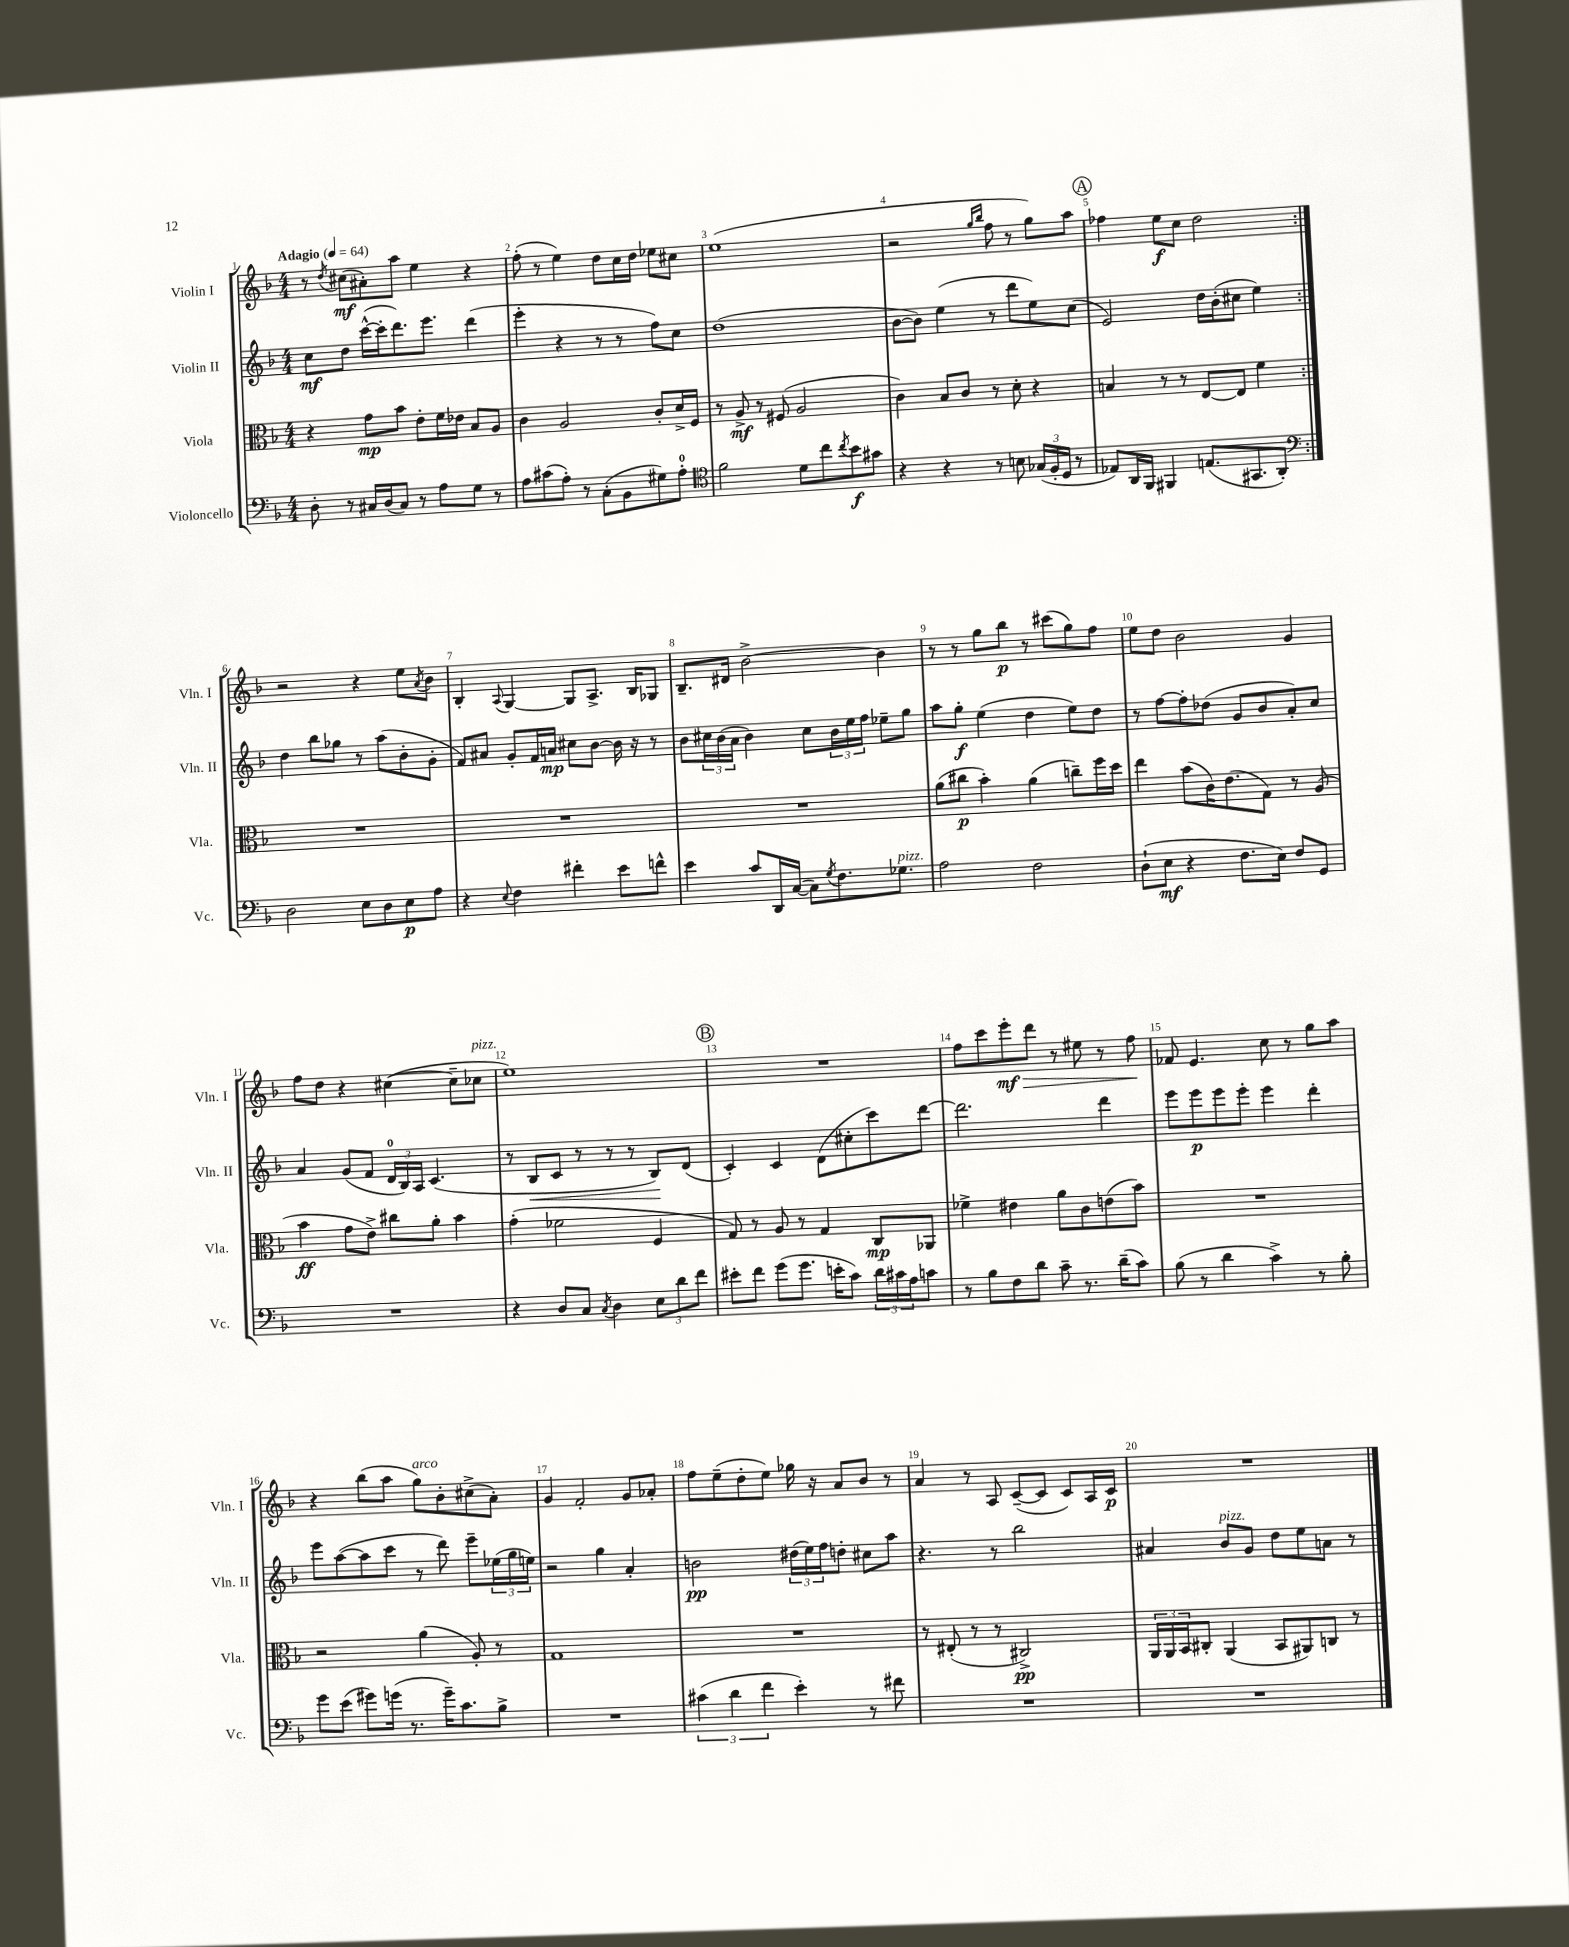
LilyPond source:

<<
\new StaffGroup <<
\new Staff = "s0" \with { instrumentName = "Violin I" shortInstrumentName = "Vln. I" } {
    \clef treble \key f \major \numericTimeSignature \time 4/4 \tempo "Adagio" 4 = 64
    \repeat volta 2 { r8 \acciaccatura { d''8 } cis''8\mf( ais'8-.) a''8 e''4 r4 |
    f''8-.( r8 e''4) d''8 c''16 d''16 ees''8 cis''8 |
    e''1( |
    r2 \grace { g''16 bes''16 } f''8 r8 g''8) a''8 |
    \mark \markup { \circle "A" } fes''4 e''8\f c''8 d''2 | }
    r2 r4 e''8 \acciaccatura { a'8 } bes'8 |
    bes4-. \appoggiatura { a8 } g4~ g8 a8.-> bes16 ges8 |
    bes8.-- dis'16 bes'2~-> bes'4 |
    r8 r8 g''8 bes''8\p r8 cis'''8( g''8) f''8 |
    e''8 d''8 bes'2 g'4 |
    f''8 d''8 r4 cis''4~( cis''8-- ces''8^\markup { \italic "pizz." } |
    e''1) |
    \mark \markup { \circle "B" } R1 |
    f''8 c'''8 e'''8-.\mf\> d'''8 r8 eis''8 r8 f''8\! |
    fes'8 e'4. c''8 r8 g''8 a''8 |
    r4 bes''8( a''8 g''8^\markup { \italic "arco" }) bes'8-. cis''8->( a'8-.) |
    g'4 f'2-. g'8 aes'8-. |
    f''8 e''8--( d''8-. e''8) ges''16 r16 a'8 bes'8 r8 |
    a'4 r8 a8 c'8~--( c'8 c'8) a16 c'16\p |
    R1 \bar "|." |
}
\new Staff = "s1" \with { instrumentName = "Violin II" shortInstrumentName = "Vln. II" } {
    \clef treble \key f \major \numericTimeSignature \time 4/4
    \repeat volta 2 { c''8\mf d''8 c'''16~-^( c'''16-. d'''8.) e'''8. d'''4( |
    e'''4-. r4 r8 r8 f''8) c''8 |
    d''1( |
    bes'8~ bes'8) e''4( r8 d'''8 e''8) c''8( |
    \mark \markup { \circle "A" } e'2) d''16 bes'16-.( cis''8 e''4) | }
    d''4 bes''8 ges''8 r8 a''8( bes'8-. g'8-. |
    f'8) ais'8 g'8-. f'16 a'16\mp cis''8 bes'8~ bes'16 r16 r8 |
    bes'8 \tuplet 3/2 { cis''16 bes'16( a'16 } bes'4) cis''8 \tuplet 3/2 { bes'16 e''16 f''16 } ees''8-- g''8 |
    a''8 g''8-.\f e''4( d''4 e''8) d''8 |
    r8 f''8~ f''8-. des''8( g'8 bes'8 a'8-.) c''8 |
    a'4 g'8( f'8 \tuplet 3/2 { d'16-0 bes16) a16 } c'4.( |
    r8 bes8\< c'8 r8 r8 r8 bes8\!) d'8( |
    \mark \markup { \circle "B" } c'4-.) c'4 d'8( cis''8-. c'''8) d'''8~ |
    d'''2. d'''4 |
    e'''8 e'''8\p e'''8 e'''8-. e'''4 d'''4-. |
    e'''8 a''8~( a''8 c'''8 r8 d'''8) e'''8-- \tuplet 3/2 { ees''16( g''16 e''16) } |
    r2 g''4 a'4-. |
    b'2\pp \tuplet 3/2 { dis''16( e''16) f''16 } d''8-. cis''8 a''8 |
    r4. r8 bes''2 |
    ais'4 bes'8^\markup { \italic "pizz." } g'8 d''8 e''8 a'8 r8 \bar "|." |
}
\new Staff = "s2" \with { instrumentName = "Viola" shortInstrumentName = "Vla." } {
    \clef alto \key f \major \numericTimeSignature \time 4/4
    \repeat volta 2 { r4 g'8\mp bes'8 e'8-. f'16 ees'16 bes8 a8 |
    c'4 a2 c'8-. d'16-> f16 |
    r8 a8->\mf r8 fis8( a2 |
    c'4) bes8 c'8 r8 d'8-. r4 |
    \mark \markup { \circle "A" } b4 r8 r8 e8~ e8 f'4 | }
    R1 |
    R1 |
    R1 |
    a'8( cis''8\p bes'4-.) a'4( c''8--) f''16 d''16 |
    e''4 bes'8( c'16) e'8.( g8) r8 a8( |
    bes'4\ff g'8 e'8->) cis''8 a'8-. bes'4 |
    g'4-.( fes'2 f4 |
    \mark \markup { \circle "B" } g8) r8 a8 r8 g4 c8\mp aes,8 |
    fes'4-> eis'4 a'8 c'8 e'8( bes'8) |
    R1 |
    r2 a'4( a8-.) r8 |
    g1 |
    R1 |
    r8 eis8-.( r8 r8 cis2->\pp) |
    \tuplet 3/2 { a,16 a,16 bes,16 } cis8-. a,4( bes,8 ais,8) c8 r8 \bar "|." |
}
\new Staff = "s3" \with { instrumentName = "Violoncello" shortInstrumentName = "Vc." } {
    \clef bass \key f \major \numericTimeSignature \time 4/4
    \repeat volta 2 { d8-. r8 cis16 d16( cis8) r8 a8 g8 r8 |
    a8 cis'8( a8-.) r8 c8-.( bes,8 gis8) a8-0-. |
    \clef tenor f'2 d'8 c''8 \acciaccatura { c''8 } bes'8\f gis'8 |
    r4 r4 r8 b8 \tuplet 3/2 { ges16( f16-. d16 } r8 |
    \mark \markup { \circle "A" } ees8) a,16 f,16 fis,4 e8.( gis,8. a,8-.) | }
    \clef bass d2 e8 d8 e8\p a8 |
    r4 \appoggiatura { e8 } f4 fis'4-. e'8 f'8-^ |
    e'4 c'8 d,16 c16~( c8) \acciaccatura { g8 } f8. ges8.^\markup { \italic "pizz." } |
    a2 f2 |
    d8-!( e8\mf r4 f8. e16) f8 g,8 |
    R1 |
    r4 d8 c8 \acciaccatura { c8 } d4 \tuplet 3/2 { e8 d'8 f'8 } |
    \mark \markup { \circle "B" } eis'8-. f'8 g'8( g'8. e'16-. c'8) \tuplet 3/2 { d'16 cis'16 a16 } c'8 |
    r8 bes8 f8 d'8 c'8-- r8. d'16--( c'8) |
    bes8( r8 d'4 c'4->) r8 bes8-. |
    g'8 e'8( gis'8) g'16( r8. g'16--) c'8. bes8-> |
    R1 |
    \tuplet 3/2 { cis'4( d'4 f'4 } e'4-.) r8 fis'8 |
    R1 |
    R1 \bar "|." |
}
>>
>>
\layout { \context { \Score \override BarNumber.break-visibility = ##(#f #t #t) barNumberVisibility = #all-bar-numbers-visible } }
